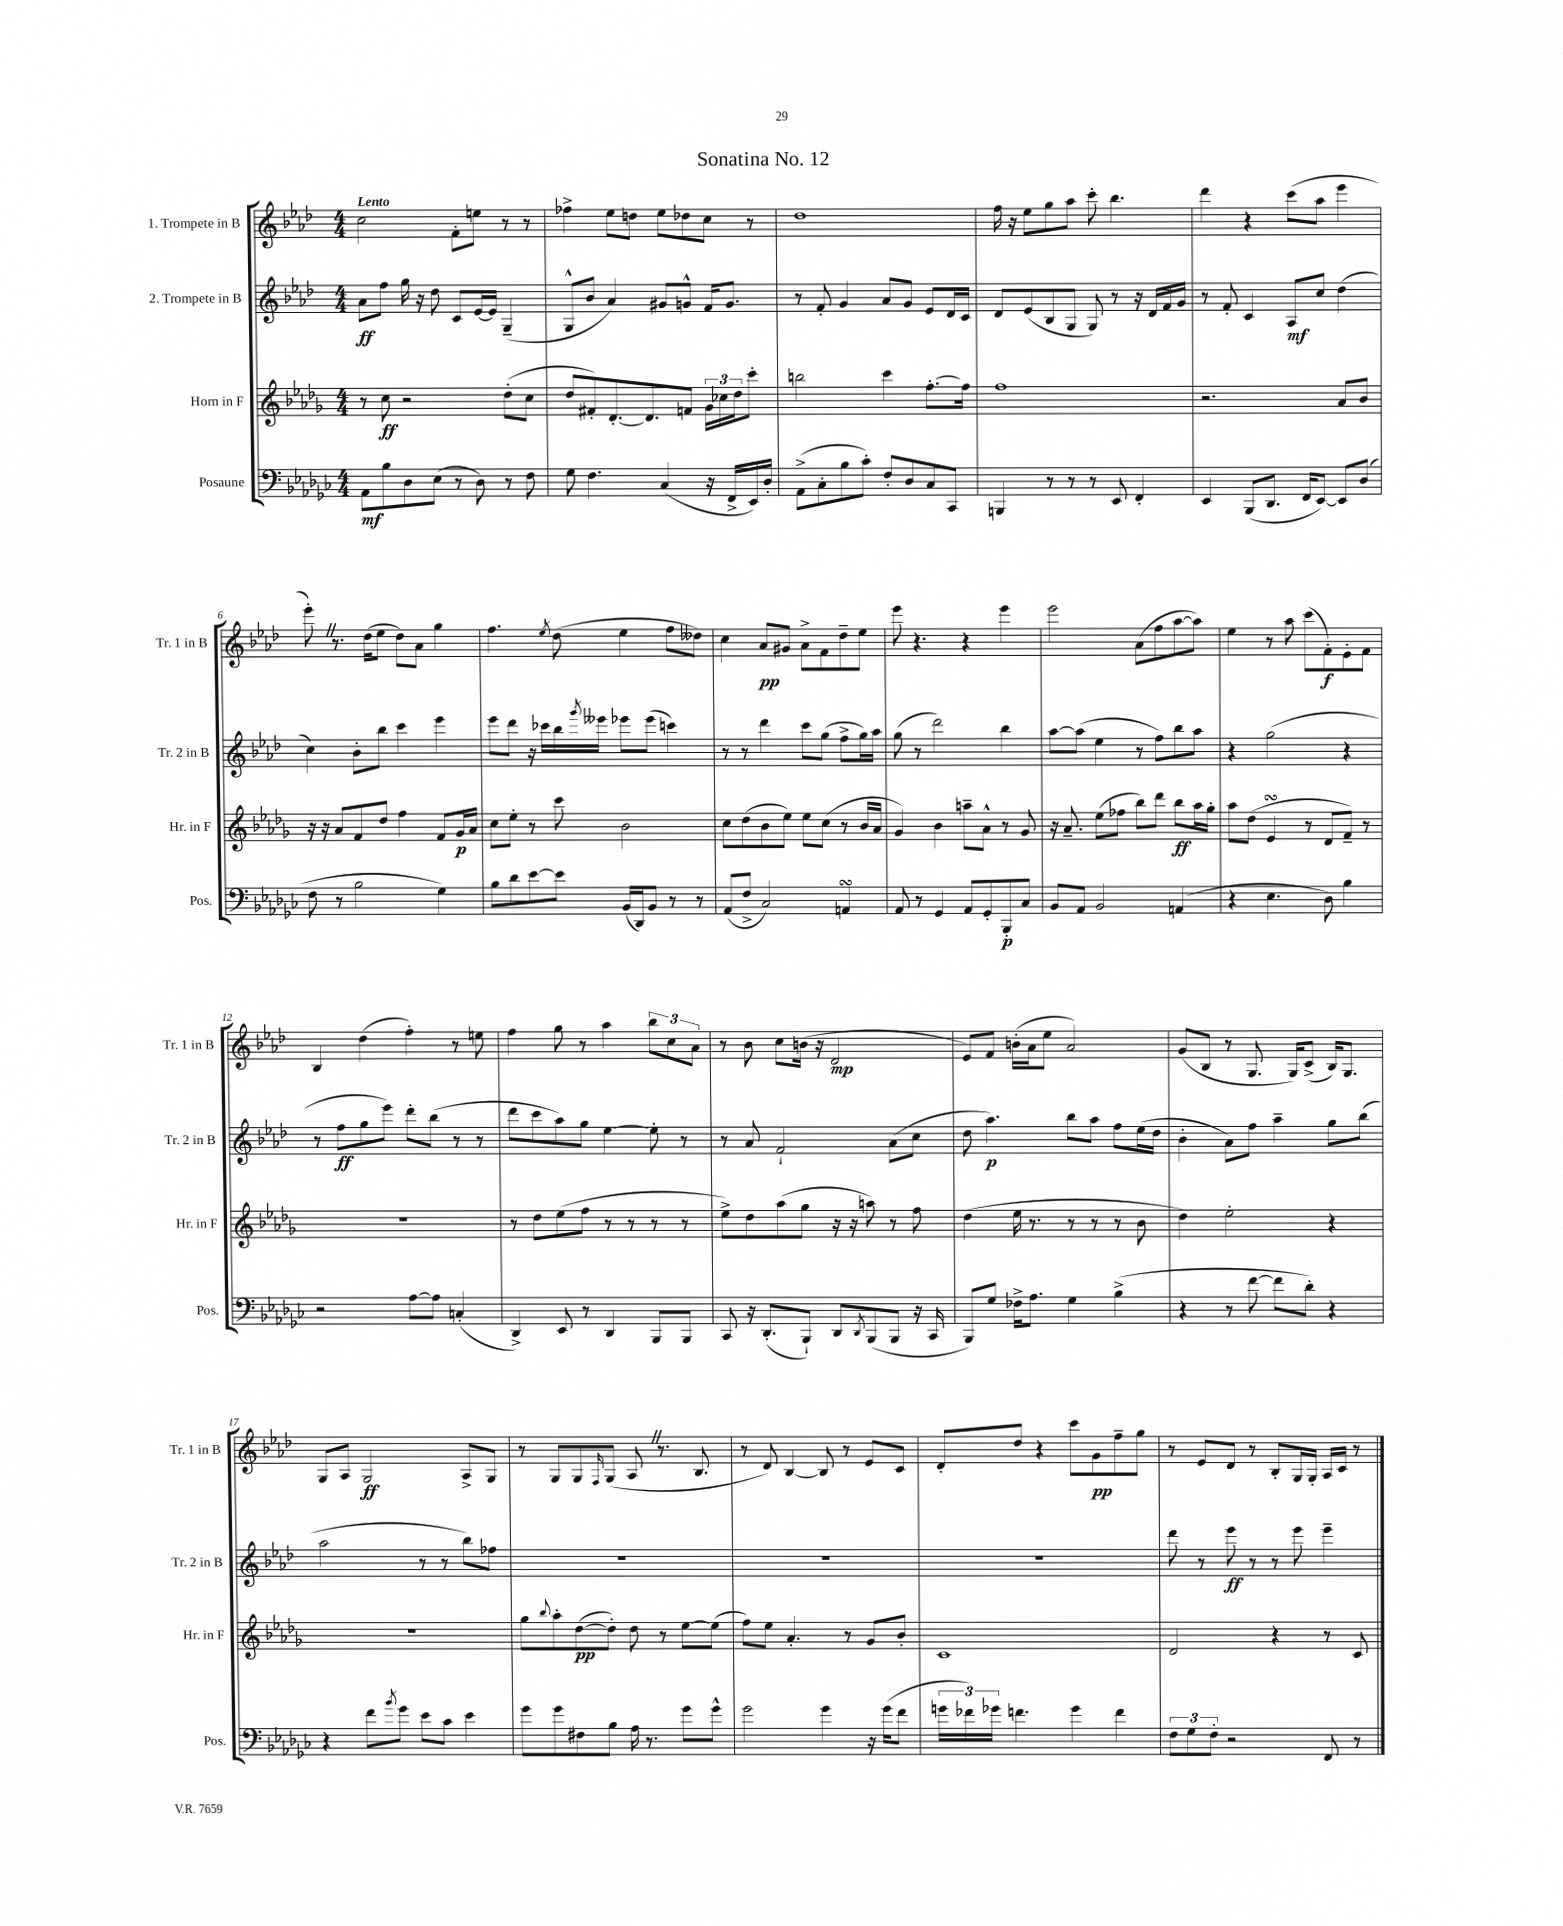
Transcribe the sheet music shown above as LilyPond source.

\header { title = "Sonatina No. 12" }
<<
\new StaffGroup <<
\new Staff = "s0" \with { instrumentName = "1. Trompete in B" shortInstrumentName = "Tr. 1 in B" } {
    \clef treble \key aes \major \numericTimeSignature \time 4/4 \tempo "Lento"
    c''2 f'8-. e''8 r8 r8 |
    fes''4-> ees''8 d''8 ees''8 des''8 c''8 r8 |
    des''1 |
    f''16 r16 ees''8 g''8 aes''8 c'''8-. bes''4. |
    des'''4 r4 c'''8( aes''8 ees'''4 |
    ees'''8-.) \once \override BreathingSign.text = \markup { \musicglyph "scripts.caesura.straight" } \breathe r8. des''16( ees''8 des''8) aes'8 g''4 |
    f''4. \acciaccatura { ees''8 } des''8( ees''4 f''8 deses''8) |
    c''4 aes'8\pp gis'8 aes'8-> f'8 des''8-- ees''8 |
    ees'''8 r4. r4 ees'''4 |
    ees'''2 aes'8( f''8 aes''8~ aes''8) |
    ees''4 r8 aes''8 c'''8( f'8-.\f) ees'8-. f'8 |
    bes4 des''4( f''4-.) r8 e''8 |
    f''4 g''8 r8 aes''4 \tuplet 3/2 { bes''8 c''8 aes'8 } |
    r8 bes'8 c''8 b'16( r16 des'2\mp |
    ees'8) f'8 b'16-.( aes'16 ees''8 aes'2) |
    g'8( bes8 r8 g8. g16) c'8->( bes16) g8. |
    g8 aes8 g2\ff aes8-> g8 |
    r8 g8 g8 \grace { f16 } g8( aes8 \once \override BreathingSign.text = \markup { \musicglyph "scripts.caesura.straight" } \breathe r8. bes8. |
    r8 des'8) bes4~ bes8 r8 ees'8 c'8 |
    des'8-. des''8 r4 c'''8 g'8\pp f''8-- g''8 |
    r8 ees'8 des'8 r8 bes8-. g16 g16-. aes16 c'16 r8 \bar "|." |
}
\new Staff = "s1" \with { instrumentName = "2. Trompete in B" shortInstrumentName = "Tr. 2 in B" } {
    \clef treble \key aes \major \numericTimeSignature \time 4/4
    aes'8\ff f''8 g''16 r16 des''8 c'8 ees'16~ ees'16 g4--( |
    g8-^ bes'8 aes'4) gis'8 g'8-^ f'16 g'8. |
    r8 f'8-. g'4 aes'8 g'8 ees'8 des'16 c'16 |
    des'8 ees'8( bes8 g8 g8) r8 r16 des'16 f'16 g'16 |
    r8 f'8-. c'4 aes8\mf c''8 des''4( |
    c''4) bes'8-. bes''8 c'''4 ees'''4 |
    ees'''8 des'''8 r16 ces'''16 bes''16 \acciaccatura { g'''8 } eeses'''16 ees'''8 ees'''8( c'''4) |
    r8 r8 des'''4 c'''8 g''8( f''8-> g''16) aes''16 |
    g''8( r8 des'''2) bes''4 |
    aes''8~ aes''8( ees''4 r8 f''8) bes''8 aes''8 |
    r4 g''2( r4 |
    r8 f''8\ff g''8 ees'''8) des'''8-. bes''8( r8 r8 |
    des'''8 c'''8 aes''8) g''8 ees''4~ ees''8-. r8 |
    r8 aes'8 f'2-! aes'8( c''8 |
    des''8 aes''4.\p) bes''8 aes''8 f''8 ees''16( des''16 |
    bes'4-. aes'8) f''8 aes''4-- g''8 bes''8( |
    aes''2 r8 r8 bes''8) fes''8 |
    R1 |
    R1 |
    R1 |
    des'''8 r8 ees'''8\ff r8 r8 ees'''8 ees'''4-- \bar "|." |
}
\new Staff = "s2" \with { instrumentName = "Horn in F" shortInstrumentName = "Hr. in F" } {
    \clef treble \key des \major \numericTimeSignature \time 4/4
    r8 c''8\ff r2 des''8-.( c''8 |
    des''8 fis'8-.) des'8.~-. des'8. f'8 \tuplet 3/2 { ges'16 ces''16 des''16 } c'''8-. |
    b''2 c'''4 f''8.~-. f''16 |
    f''1 |
    r2. aes'8 bes'8 |
    r16 r16 aes'8 f'8 des''8 f''4 f'8 ges'16\p aes'16 |
    c''8 ees''8-. r8 c'''8 bes'2 |
    c''8 des''8( bes'8 ees''8) ees''8 c''8( r8 bes'16 aes'16 |
    ges'4) bes'4 a''8-- aes'8-^ r8 ges'8 |
    r16 aes'8.-- ees''8( fes''8 bes''8) des'''8 bes''8\ff aes''16 ges''16-. |
    aes''8 des''8( ees'4\turn r8 des'8 f'8--) r8 |
    r1 |
    r8 des''8 ees''8( f''8 r8 r8 r8 r8 |
    ees''8->) des''8 aes''8( ges''8 r16 r16 a''8) r8 f''8 |
    des''4( ees''16 r8. r8 r8 r8 bes'8 |
    des''4) ees''2-. r4 |
    r1 |
    ges''8 \appoggiatura { bes''8 } aes''8-. des''8~\pp( des''8-.) des''8 r8 ees''8~ ees''8( |
    f''8) ees''8 aes'4.-. r8 ges'8 bes'8-. |
    c'1 |
    des'2 r4 r8 c'8 \bar "|." |
}
\new Staff = "s3" \with { instrumentName = "Posaune" shortInstrumentName = "Pos." } {
    \clef bass \key ges \major \numericTimeSignature \time 4/4
    aes,8\mf bes8 des8 ees8( r8 des8) r8 f8 |
    ges8 f4. ces4( r16 f,16-> ees,16) des16-. |
    aes,8->( ces8-. bes8 ces'8-.) f8-. des8 ces8 ces,8 |
    b,,4 r8 r8 r8 ees,8 f,4-. |
    ees,4 bes,,8( des,8. f,16 ees,8~) ees,8 des8( |
    f8 r8 bes2 ges4) |
    bes8 des'8 ees'8~ ees'8 bes,16( des,16) bes,8 r8 r8 |
    aes,8( f8-> ces2) a,4\turn |
    aes,8 r8 ges,4 aes,8 ges,8-. bes,,8-.\p ces8 |
    bes,8 aes,8 bes,2 a,4( |
    r4 ees4. des8) bes4 |
    r2 aes8~ aes8 c4-.( |
    des,4->) ees,8 r8 des,4 bes,,8 bes,,8 |
    ces,8 r16 des,8.-.( bes,,8-!) des,8 \acciaccatura { des,8 } bes,,8( bes,,8 r16 ces,16 |
    bes,,8) ges8 fes16-> aes8. ges4 bes4->( |
    r4 r8 f'8~ f'8 des'8-.) r4 |
    r4 f'8 \acciaccatura { bes'8 } ges'8 ees'8 ces'8 ees'4 |
    ges'8 ges'8 fis8 bes8 aes16 r8. ges'8 ges'8-^ |
    ges'2 ges'4 r16 ges'16( f'8 |
    \tuplet 3/2 { g'16 fes'16) ges'16 } f'4. ges'4 f'4 |
    \tuplet 3/2 { f8 ges8 f8-. } r2 f,8 r8 \bar "|." |
}
>>
>>
